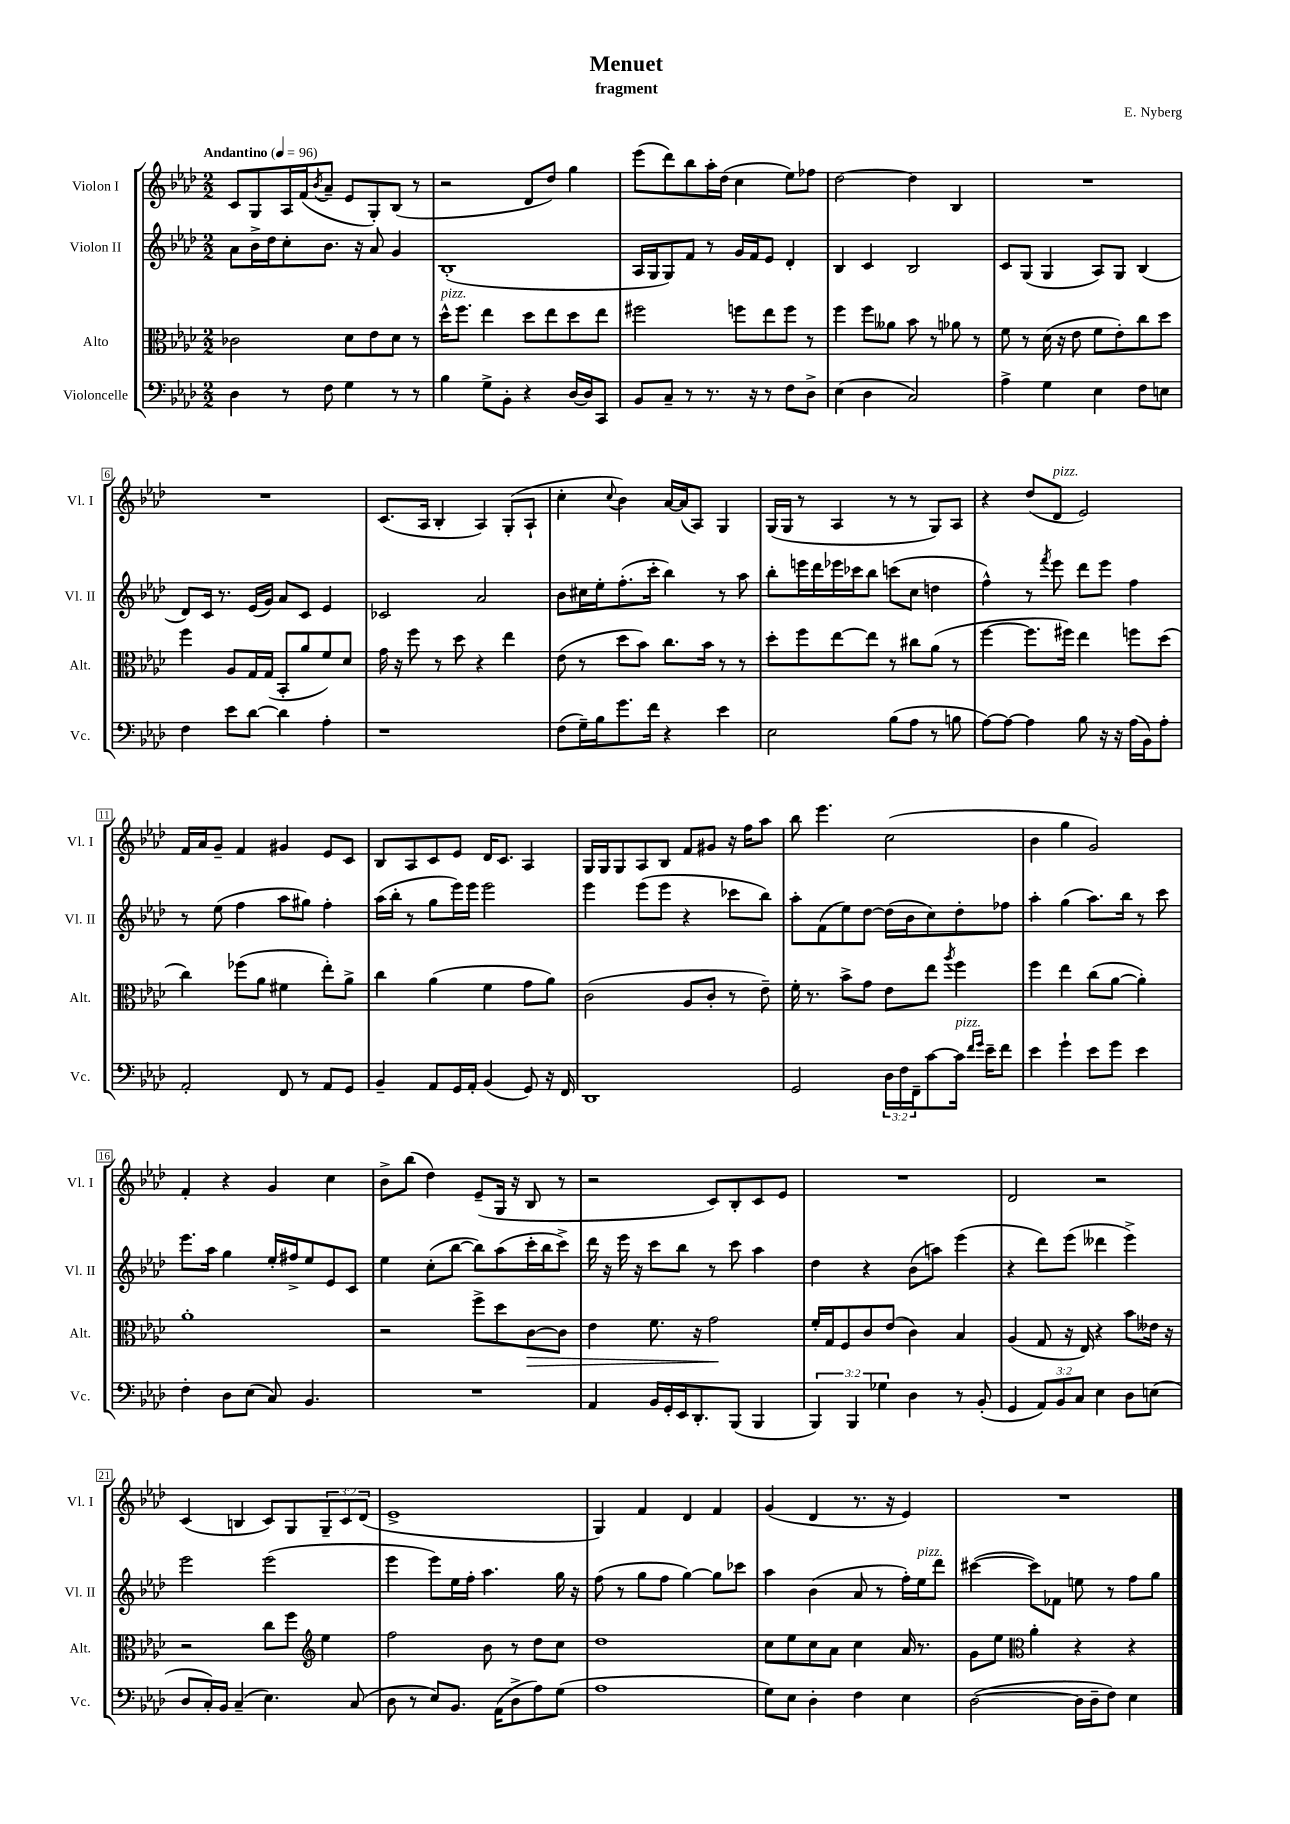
\header { title = "Menuet" composer = "E. Nyberg" subtitle = "fragment" }
<<
\new StaffGroup <<
\new Staff = "s0" \with { instrumentName = "Violon I" shortInstrumentName = "Vl. I" } {
    \clef treble \key aes \major \numericTimeSignature \time 2/2 \override Staff.TupletNumber.text = #tuplet-number::calc-fraction-text \tempo "Andantino" 4 = 96
    c'8 g8 aes16 f'16( \acciaccatura { bes'8 } aes'8-- ees'8 g8-.) bes8( r8 |
    r2 des'8 des''8) g''4 |
    ees'''8( des'''8) bes''8 aes''16-. des''16( c''4 ees''8) fes''8 |
    des''2~ des''4 bes4 |
    R1 |
    R1 |
    c'8.( aes16 bes4-. aes4) g8-.( aes8-! |
    c''4-. \appoggiatura { c''8 } bes'4) aes'16~ aes'16( aes8) g4 |
    g16( g16 r8 aes4 r8 r8 g8) aes8 |
    r4 des''8( des'8^\markup { \italic "pizz." } ees'2) |
    f'16 aes'16 g'8-- f'4 gis'4 ees'8 c'8 |
    bes8 aes8 c'8 ees'8 des'16 c'8. aes4 |
    g16 g16 g8 aes8 bes8 f'8 gis'8 r16 f''16 aes''8 |
    bes''8 ees'''4. c''2( |
    bes'4 g''4 g'2) |
    f'4-. r4 g'4 c''4 |
    bes'8-> bes''8( des''4) ees'8--( g16 r16 bes8 r8 |
    r2 c'8) bes8-. c'8 ees'8 |
    R1 |
    des'2 r2 |
    c'4( b4 c'8) g8 \tuplet 3/2 { g8-- c'8 des'8( } |
    ees'1-> |
    g4) f'4 des'4 f'4 |
    g'4( des'4 r8. r16 ees'4) |
    R1 \bar "|." |
}
\new Staff = "s1" \with { instrumentName = "Violon II" shortInstrumentName = "Vl. II" } {
    \clef treble \key aes \major \numericTimeSignature \time 2/2
    aes'8 bes'16-> des''16 c''8-. bes'8. r16 aes'8 g'4 |
    bes1-.( |
    aes16 g16 g8) f'8 r8 g'16 f'16 ees'8 des'4-. |
    bes4 c'4 bes2 |
    c'8 g8( g4 aes8) g8 bes4( |
    des'8) c'16 r8. ees'16( g'16) aes'8 c'8 ees'4 |
    ces'2 aes'2 |
    bes'8 cis''16 ees''16-. f''8.-.( c'''16-. bes''4) r8 aes''8 |
    bes''8-. e'''16 des'''16 ees'''16 ces'''16 bes''8 c'''8( c''8 d''4 |
    f''4-^) r8 \acciaccatura { f'''8 } ees'''8 des'''8 ees'''8 f''4 |
    r8 ees''8( f''4 aes''8 gis''8) f''4-. |
    aes''16( bes''16-. r8 g''8 ees'''16) ees'''16 ees'''2 |
    ees'''4 ees'''8( ees'''8 r4 ces'''8 bes''8) |
    aes''8-. f'8( ees''8) des''8~ des''16( bes'16 c''8) des''8-. fes''8 |
    aes''4-. g''4( aes''8.) bes''16 r8 c'''8 |
    ees'''8. aes''16 g''4 ees''16-. fis''16-> ees''8 ees'8 c'8 |
    ees''4 c''8-.( bes''8~ bes''8) aes''8( c'''16-. bes''16 c'''8->) |
    des'''16 r16 ees'''16 r16 c'''8 bes''8 r8 c'''8 aes''4 |
    des''4 r4 bes'8( a''8) ees'''4( |
    r4 des'''8) ees'''8( deses'''4 ees'''4->) |
    ees'''2 ees'''2( |
    ees'''4 ees'''8) ees''16 f''16-. aes''4. g''16 r16 |
    f''8( r8 g''8 f''8 g''4~) g''8 ces'''8 |
    aes''4 bes'4( aes'8 r8 f''16-.) ees''16^\markup { \italic "pizz." } des'''8 |
    cis'''4~( cis'''8) fes'8 e''8 r8 f''8 g''8 \bar "|." |
}
\new Staff = "s2" \with { instrumentName = "Alto" shortInstrumentName = "Alt." } {
    \clef alto \key aes \major \numericTimeSignature \time 2/2
    ces'2 des'8 ees'8 des'8 r8 |
    des''16-^^\markup { \italic "pizz." } f''8. ees''4 des''8 ees''8 des''8 ees''8 |
    fis''2 f''8 ees''8 f''8 r8 |
    f''4 f''8 aeses'8 bes'8 r8 aes'8 r8 |
    f'8 r8 des'16( r16 ees'8 f'8 ees'8-.) c''8 des''8 |
    f''4 aes8 g16 g16( bes,8-. aes'8 f'8) des'8 |
    g'16 r16 f''8 r8 des''8 r4 ees''4 |
    ees'8( r8 des''8 bes'8) c''8. bes'16 r8 r8 |
    des''8-. f''8 ees''8~ ees''8 r8 cis''8 aes'8( r8 |
    f''4~ f''8. fis''16) ees''4 f''8 des''8( |
    c''4) fes''8( aes'8 fis'4 ees''8-.) aes'8-> |
    c''4 aes'4( f'4 g'8 aes'8) |
    c'2( aes8 c'8-. r8 ees'8--) |
    f'16-. r8. bes'8-> g'8 ees'8 ees''8 \acciaccatura { aes''8 } f''4 |
    f''4 ees''4 c''8( aes'8~ aes'4-.) |
    aes'1-. |
    r2 f''8-> des''8 c'8~\> c'8 |
    ees'4 f'8. r16 g'2\! |
    f'16-. g16 f8 c'8 ees'8( c'4) bes4 |
    aes4( g8 r16 ees16) r4 bes'8 eeses'16 r16 |
    r2 c''8 f''8 \clef treble ees''4 |
    f''2 bes'8 r8 des''8 c''8 |
    des''1 |
    c''8 ees''8 c''8 aes'8 c''4 aes'16 r8. |
    g'8 ees''8 \clef alto aes'4-. r4 r4 \bar "|." |
}
\new Staff = "s3" \with { instrumentName = "Violoncelle" shortInstrumentName = "Vc." } {
    \clef bass \key aes \major \numericTimeSignature \time 2/2 \override Staff.TupletNumber.text = #tuplet-number::calc-fraction-text
    des4 r8 f8 g4 r8 r8 |
    bes4 g8-> bes,8-. r4 des16~ des16 c,8 |
    bes,8 c8-- r8 r8. r16 r8 f8 des8-> |
    ees4( des4 c2) |
    aes4-> g4 ees4 f8 e8 |
    f4 ees'8 des'8~ des'4 aes4-. |
    r1 |
    f8( g16--) bes16 g'8. f'16 r4 ees'4 |
    ees2 bes8( aes8 r8 b8 |
    aes8~) aes8~ aes4 bes8 r16 r16 aes16( bes,16) aes8-. |
    aes,2-. f,8 r8 aes,8 g,8 |
    bes,4-- aes,8 g,16 aes,16-. bes,4( g,8) r16 f,16 |
    des,1 |
    g,2 \tuplet 3/2 { des16 f16 f,16-- } c'8~ c'16^\markup { \italic "pizz." } \grace { f'16 g'16 } ees'16-- f'8 |
    ees'4 g'4-! ees'8 g'8 ees'4 |
    f4-. des8 ees8( c8) bes,4. |
    R1 |
    aes,4 bes,16 g,16-. ees,16 des,8.-. bes,,8( bes,,4 |
    \tuplet 3/2 { bes,,4) bes,,4 ges4 } des4 r8 bes,8-.( |
    g,4 \tuplet 3/2 { aes,8) bes,8 c8 } ees4 des8 e8( |
    des8 c16-.) bes,16 c4--( ees4.) c8( |
    des8 r8 ees8) bes,8. aes,16( des8-> aes8) g8( |
    aes1 |
    g8) ees8 des4-. f4 ees4 |
    des2~( des16 des16-- f8) ees4 \bar "|." |
}
>>
>>
\layout { \context { \Score \override BarNumber.stencil = #(make-stencil-boxer 0.1 0.3 ly:text-interface::print) } }
